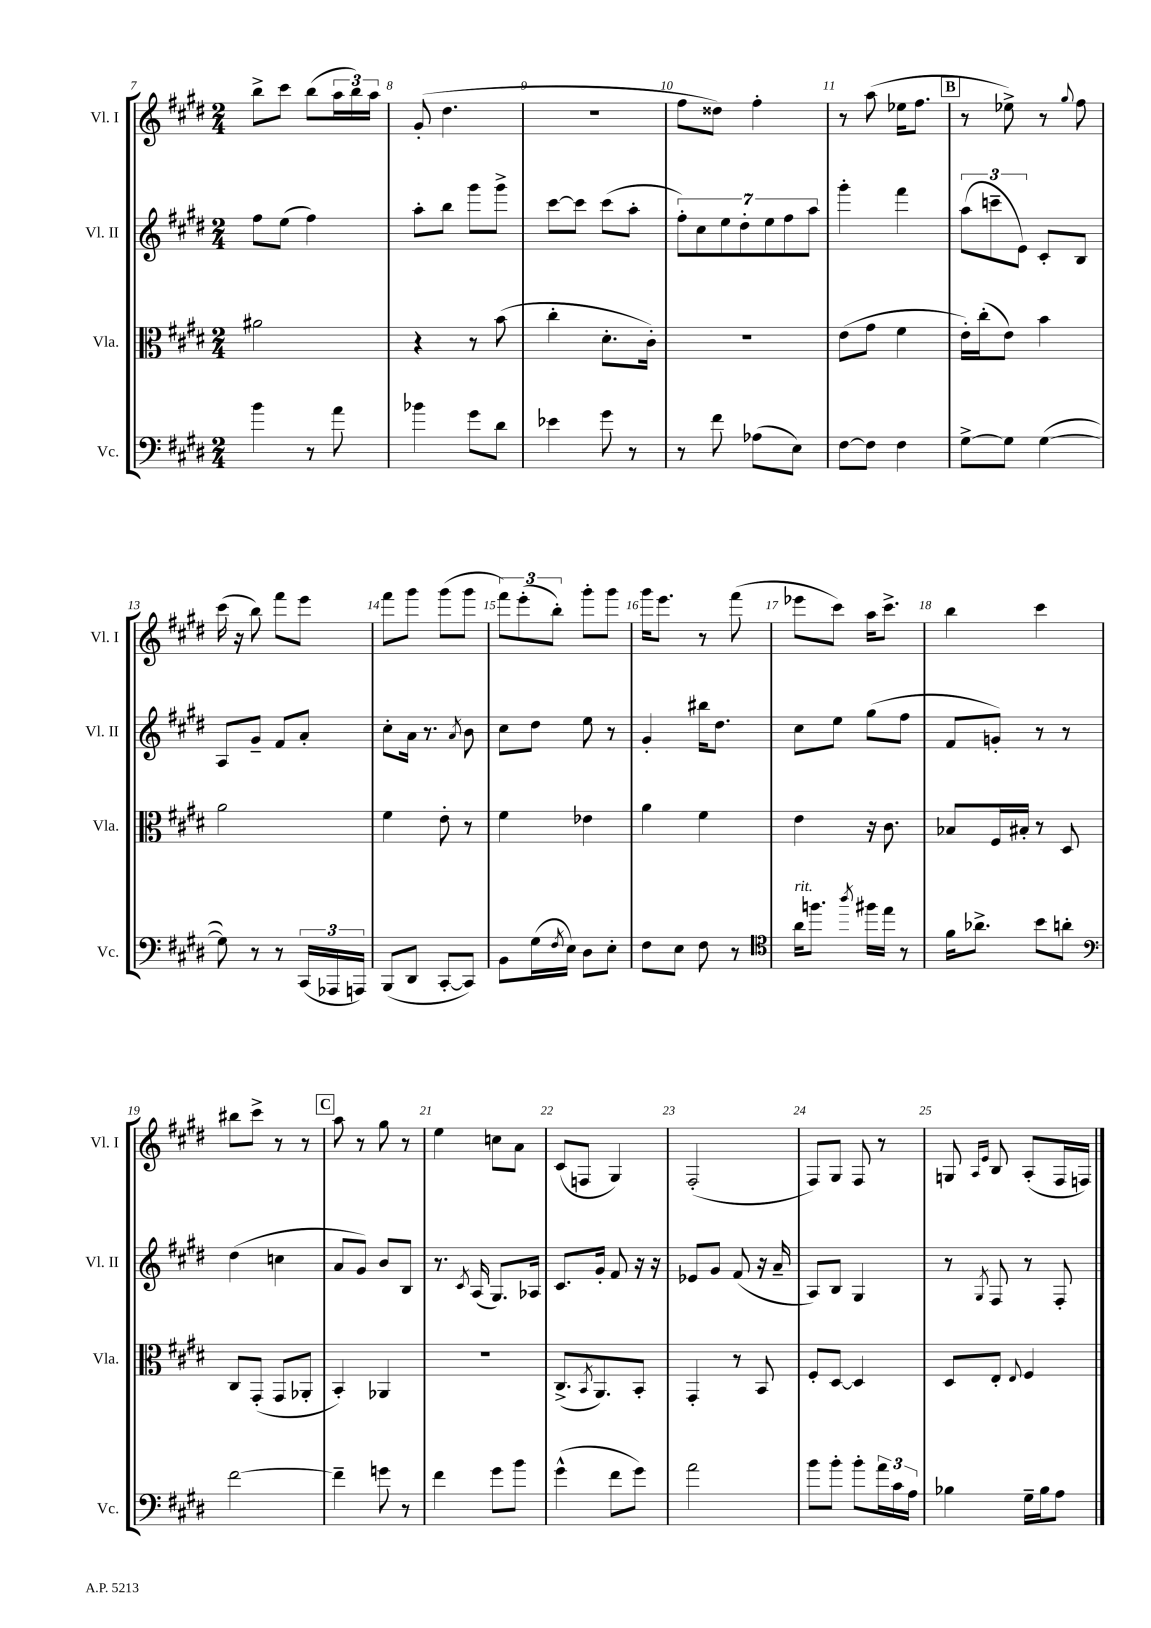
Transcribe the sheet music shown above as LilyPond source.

<<
\new StaffGroup <<
\new Staff = "s0" \with { instrumentName = "Vl. I" shortInstrumentName = "Vl. I" } {
    \clef treble \key e \major \numericTimeSignature \time 2/4
    b''8-> cis'''8 b''8( \tuplet 3/2 { a''16 b''16) a''16 } |
    gis'8-.( dis''4. |
    R2 |
    fis''8 disis''8) fis''4-. |
    r8 a''8( ees''16 fis''8. |
    \mark \markup { \box "B" } r8 ees''8->) r8 \appoggiatura { gis''8 } fis''8 |
    cis'''16( r16 b''8) fis'''8 e'''8 |
    fis'''8 gis'''8 gis'''8( gis'''8 |
    \tuplet 3/2 { fis'''8) e'''8-.( b''8-.) } gis'''8-. gis'''8 |
    gis'''16 e'''8. r8 fis'''8( |
    ees'''8 cis'''8) a''16 cis'''8.-> |
    b''4 cis'''4 |
    bis''8 cis'''8-> r8 r8 |
    \mark \markup { \box "C" } a''8 r8 gis''8 r8 |
    e''4 c''8 a'8 |
    cis'8( f8 gis4) |
    fis2-.( |
    fis8) gis8 fis8 r8 |
    g8 \grace { a16 e'16 } b8 a8-.( fis16 f16) \bar "|." |
}
\new Staff = "s1" \with { instrumentName = "Vl. II" shortInstrumentName = "Vl. II" } {
    \clef treble \key e \major \numericTimeSignature \time 2/4
    fis''8 e''8( fis''4) |
    a''8-. b''8 gis'''8 gis'''8-> |
    cis'''8~ cis'''8 cis'''8( a''8-. |
    \tuplet 7/4 { fis''8-.) cis''8 e''8 dis''8-. e''8 fis''8 a''8 } |
    gis'''4-. fis'''4 |
    \mark \markup { \box "B" } \tuplet 3/2 { a''8( c'''8-- e'8) } cis'8-. b8 |
    a8 gis'8-- fis'8 a'8-. |
    cis''8-. a'16 r8. \acciaccatura { a'8 } b'8 |
    cis''8 dis''8 e''8 r8 |
    gis'4-. bis''16 dis''8. |
    cis''8 e''8 gis''8( fis''8 |
    fis'8 g'8-.) r8 r8 |
    dis''4( c''4 |
    \mark \markup { \box "C" } a'8 gis'8) b'8 b8 |
    r8. \acciaccatura { cis'8 } a16( gis8.) aes16 |
    cis'8. gis'16-. fis'8 r16 r16 |
    ees'8 gis'8 fis'8( r16 a'16-- |
    a8) b8 gis4 |
    r8 \acciaccatura { gis8 } fis8 r8 fis8-. \bar "|." |
}
\new Staff = "s2" \with { instrumentName = "Vla." shortInstrumentName = "Vla." } {
    \clef alto \key e \major \numericTimeSignature \time 2/4
    ais'2 |
    r4 r8 b'8( |
    cis''4-. dis'8.-. cis'16-.) |
    r2 |
    e'8( gis'8 fis'4 |
    \mark \markup { \box "B" } e'16-.) cis''16-.( e'8) b'4 |
    a'2 |
    fis'4 e'8-. r8 |
    fis'4 ees'4 |
    a'4 fis'4 |
    e'4 r16 cis'8. |
    bes8 fis16 bis16-. r8 dis8 |
    cis8 gis,8-.( gis,8 aes,8-. |
    \mark \markup { \box "C" } b,4-.) aes,4 |
    R2 |
    cis8.->( \acciaccatura { b,8 } a,8.) b,8-. |
    gis,4-. r8 b,8 |
    fis8-. dis8~ dis4 |
    dis8 e8-. \appoggiatura { e8 } fis4 \bar "|." |
}
\new Staff = "s3" \with { instrumentName = "Vc." shortInstrumentName = "Vc." } {
    \clef bass \key e \major \numericTimeSignature \time 2/4
    b'4 r8 a'8 |
    bes'4 gis'8 dis'8 |
    ees'4 gis'8 r8 |
    r8 fis'8 aes8( e8) |
    fis8~ fis8 fis4 |
    \mark \markup { \box "B" } gis8~-> gis8 gis4~( |
    gis8) r8 r8 \tuplet 3/2 { cis,16( aes,,16 a,,16) } |
    b,,8( dis,8 cis,8~-. cis,8) |
    b,8 gis16( \acciaccatura { fis8 } e16) dis8 e8-. |
    fis8 e8 fis8 r8 |
    \clef tenor a'16^\markup { \italic "rit." } f''8. \acciaccatura { a''8 } fis''16 e''16 r8 |
    fis'16 aes'8.-> b'8 a'8-. |
    \clef bass fis'2~ |
    \mark \markup { \box "C" } fis'4-- g'8 r8 |
    fis'4 gis'8 b'8 |
    gis'4-^( fis'8 gis'8) |
    a'2 |
    b'8 b'8-. b'8-. \tuplet 3/2 { a'16 cis'16 a16 } |
    bes4 gis16-- bes16 a8 \bar "|." |
}
>>
>>
\layout { \context { \Score currentBarNumber = #7 \override BarNumber.break-visibility = ##(#f #t #t) barNumberVisibility = #all-bar-numbers-visible } }
